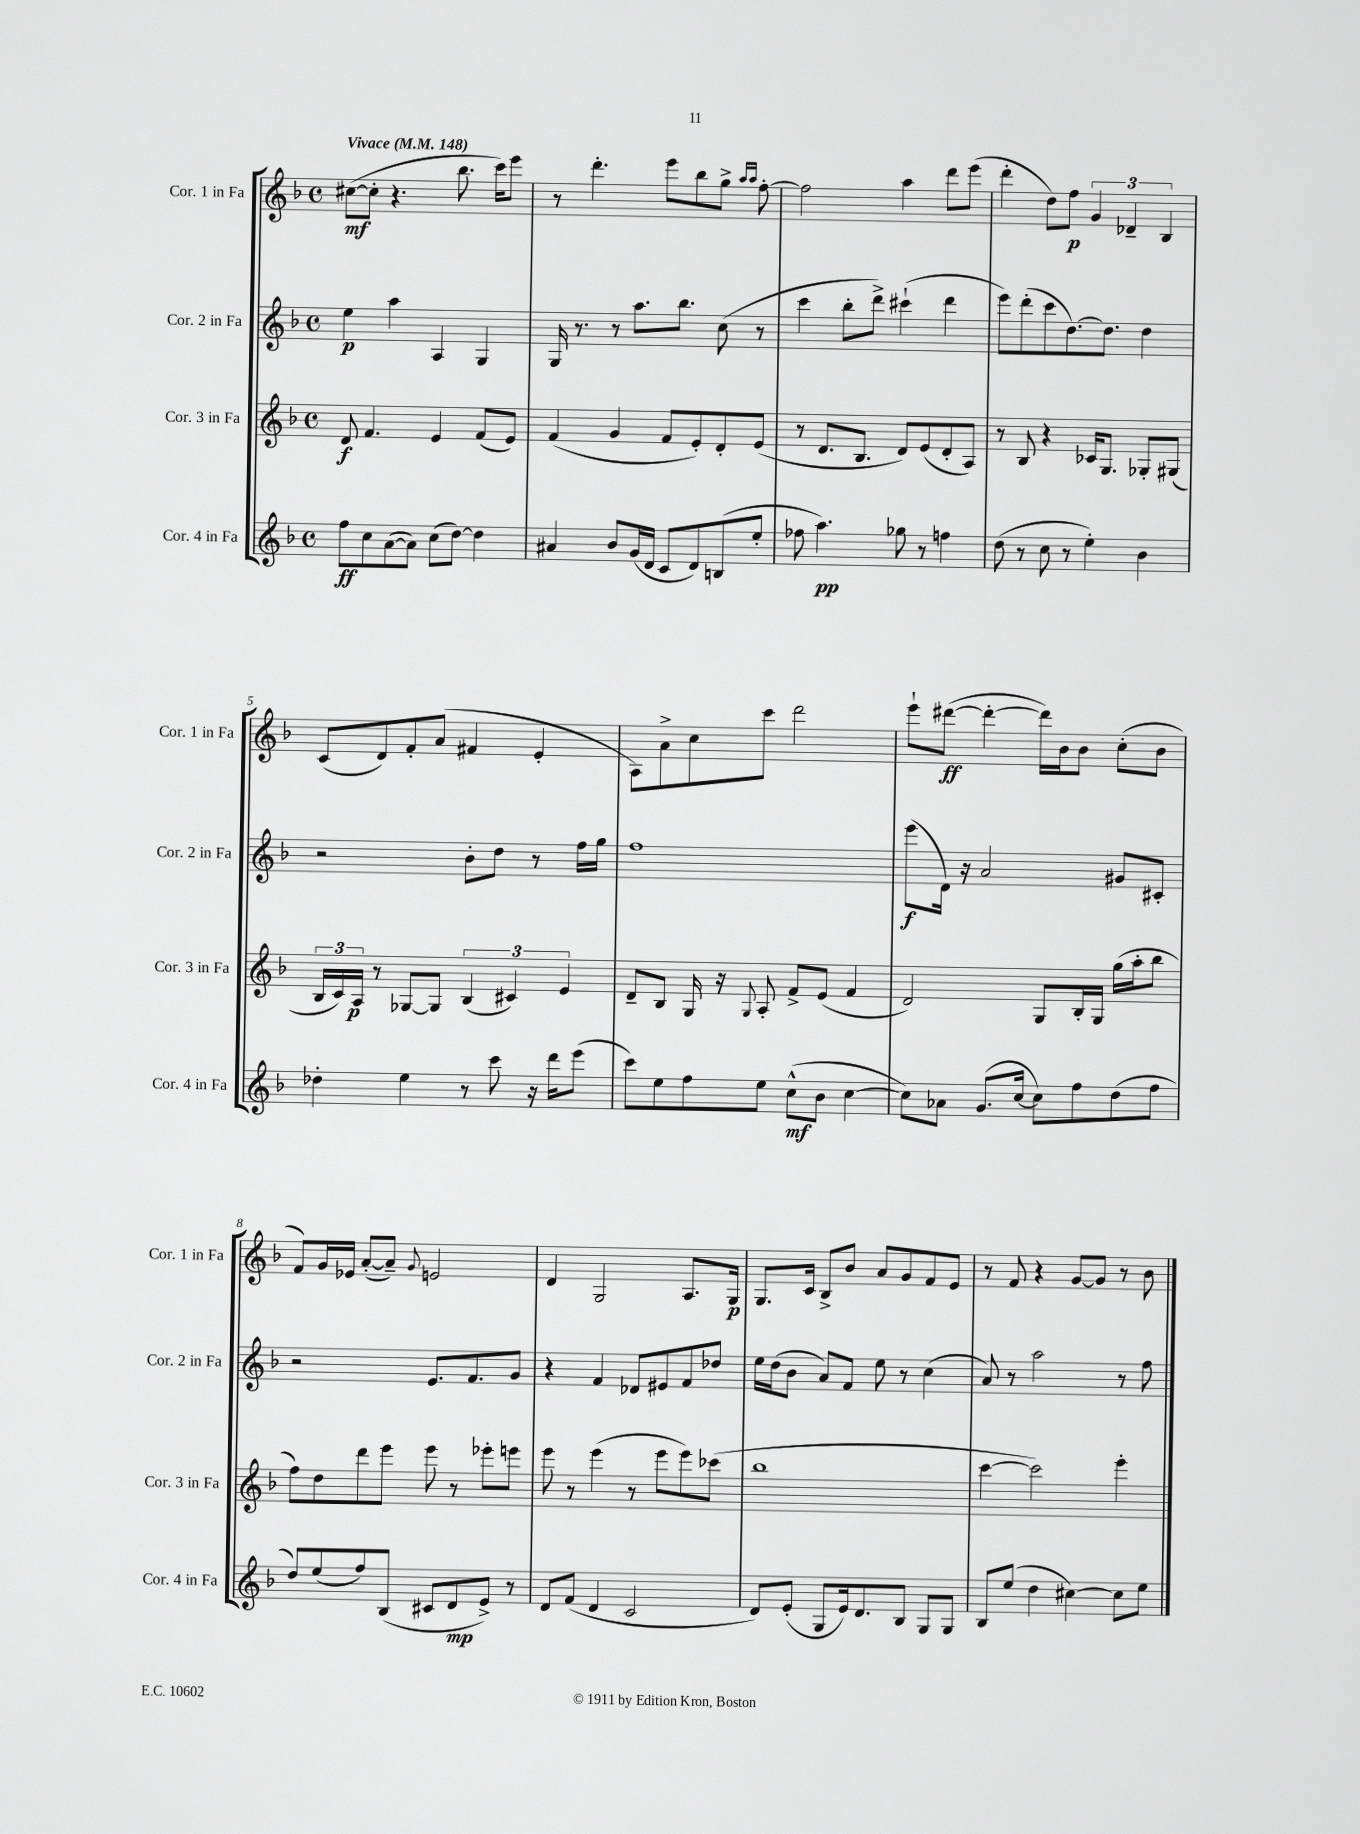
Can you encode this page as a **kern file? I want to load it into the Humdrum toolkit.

**kern	**dynam	**kern	**dynam	**kern	**dynam	**kern	**dynam
*part4	*part4	*part3	*part3	*part2	*part2	*part1	*part1
*staff4	*staff4	*staff3	*staff3	*staff2	*staff2	*staff1	*staff1
*I"Cor. 4 in Fa	*	*I"Cor. 3 in Fa	*	*I"Cor. 2 in Fa	*	*I"Cor. 1 in Fa	*
*I'Cor. 4 in Fa	*	*I'Cor. 3 in Fa	*	*I'Cor. 2 in Fa	*	*I'Cor. 1 in Fa	*
*clefG2	*	*clefG2	*	*clefG2	*	*clefG2	*
*k[b-]	*	*k[b-]	*	*k[b-]	*	*k[b-]	*
*M4/4	*	*M4/4	*	*M4/4	*	*M4/4	*
*met(c)	*	*met(c)	*	*met(c)	*	*met(c)	*
*MM148	*	*MM148	*	*MM148	*	*MM148	*
=1	=1	=1	=1	=1	=1	=1	=1
!	!	!	!	!	!	!LO:TX:a:B:t=Vivace	!
8ff\L	ff	8d/	f	4ee\	p	([8cc#X\L	mf
8cc\	.	4.f/	.	.	.	8cc#'\J]	.
([8a\	.	.	.	4aa\	.	4.r	.
8a\J])	.	.	.	.	.	.	.
(8cc\L	.	4e/	.	4A/	.	.	.
[8dd\J)	.	.	.	.	.	8.bb-\	.
4dd\]	.	(8f/L	.	4G/	.	.	.
.	.	.	.	.	.	16ccc\KL)	.
.	.	8e/J)	.	.	.	8eee\J	.
=2	=2	=2	=2	=2	=2	=2	=2
4a#X/	.	(4f/	.	16G/	.	8r	.
.	.	.	.	8.r	.	.	.
.	.	.	.	.	.	4.ddd'\	.
8b-/L	.	4g/	.	8r	.	.	.
(16g/L	.	.	.	8.aa\L	.	.	.
16d/JJ	.	.	.	.	.	.	.
8c/L	.	8f/L	.	.	.	8eee\L	.
.	.	.	.	8.bb-\J	.	.	.
8d/)	.	8e'/)	.	.	.	8bb-\	.
(8Bn/	.	8d'/	.	(8cc\	.	8gg^\J	.
.	.	.	.	.	.	16qqaa/LL	.
.	.	.	.	.	.	16qqaa/JJ	.
8ee'/J	.	(8e/J	.	8r	.	[8ff'\	.
=3	=3	=3	=3	=3	=3	=3	=3
8ff-X\	.	8r	.	4ccc\	.	2ff\]	.
4.aa\)	pp	8.d/L	.	.	.	.	.
.	.	.	.	8bb-'\L	.	.	.
.	.	8.B-/J	.	.	.	.	.
.	.	.	.	8ddd^\J)	.	.	.
8gg-X\	.	8d/L)	.	(4ccc#X`\	.	4aa\	.
8r	.	(8e/	.	.	.	.	.
4ffn\	.	8d'/	.	4ddd\	.	8ddd\L	.
.	.	8A/J)	.	.	.	(8eee\J	.
=4	=4	=4	=4	=4	=4	=4	=4
(8dd\	.	8r	.	8eee\L)	.	4ddd'\	.
8r	.	8B-/	.	(8ddd'\	.	.	.
8cc\	.	4r	.	8ccc\	.	8dd\L)	.
8r	.	.	.	[8.dd\)	.	8ff\J	p
4ee'\)	.	16c-X/KL	.	.	.	6g/	.
.	.	8.G/J	.	8.dd\J]	.	.	.
.	.	.	.	.	.	6d-X~/	.
4b-\	.	8G-X'/L	.	4dd\	.	.	.
.	.	.	.	.	.	6B-/	.
.	.	(8G#X/J	.	.	.	.	.
!!LO:LB:g=z
=5	=5	=5	=5	=5	=5	=5	=5
4dd-X'\	.	24B-/LL	.	2r	.	(8c/L	.
.	.	24c/)	.	.	.	.	.
.	.	24A/JJ	p	.	.	.	.
.	.	8r	.	.	.	8d/)	.
4ee\	.	[8G-X/L	.	.	.	8f'/	.
.	.	8G-/J]	.	.	.	(8a/J	.
8r	.	(6B-/	.	8b-'\L	.	4f#X/	.
8ccc\	.	.	.	8dd\J	.	.	.
.	.	6c#X/)	.	.	.	.	.
16r	.	.	.	8r	.	4e'/	.
16ddd\KL	.	.	.	.	.	.	.
.	.	6e/	.	.	.	.	.
(8eee\J	.	.	.	16ff\LL	.	.	.
.	.	.	.	16gg\JJ	.	.	.
=6	=6	=6	=6	=6	=6	=6	=6
8ccc\L)	.	8d~/L	.	1ff	.	8A\L)	.
8ee\	.	8B-/J	.	.	.	8a^\	.
8ff\	.	16G/	.	.	.	8cc\	.
.	.	16r	.	.	.	.	.
.	.	8qqG/	.	.	.	.	.
8ee\J	.	8A'/	.	.	.	8ccc\J	.
(8cc^^\L	mf	8f^/L	.	.	.	2ddd\	.
8b-\J	.	(8e/J	.	.	.	.	.
[4cc\	.	4f/	.	.	.	.	.
=7	=7	=7	=7	=7	=7	=7	=7
8cc\L])	.	2d/)	.	(8eee\L	f	8eee`\L	.
8a-X\J	.	.	.	16d\Jk)	.	([8ddd#X\J	ff
.	.	.	.	16r	.	.	.
(8.g/L	.	.	.	2a/	.	4ddd#'\_	.
[16cc/Jk	.	.	.	.	.	.	.
8cc\L])	.	8G/L	.	.	.	16ddd#\LL])	.
.	.	.	.	.	.	16b-\J	.
8ff\	.	16B-'/L	.	.	.	8b-\J	.
.	.	16G/JJ	.	.	.	.	.
(8dd\	.	(16gg\LL	.	8g#X/L	.	(8cc'\L	.
.	.	16aa'\J	.	.	.	.	.
8ff\J	.	8bb-\J	.	8c#X'/J	.	8b-\J	.
!!LO:LB:g=z
=8	=8	=8	=8	=8	=8	=8	=8
8dd/L)	.	8ff\L)	.	2r	.	8f/L)	.
(8ee/	.	8dd\	.	.	.	16g/L	.
.	.	.	.	.	.	16e-X/JJ	.
8ff/)	.	8ddd\	.	.	.	([8a'/L	.
(8B-/J	.	8eee\J	.	.	.	8a~/J])	.
.	.	.	.	.	.	8qqg/	.
8c#X/L	.	8eee\	.	8.e/L	.	2en/	.
8d/	mp	8r	.	.	.	.	.
.	.	.	.	8.f/	.	.	.
8e^/J)	.	8eee-X'\L	.	.	.	.	.
8r	.	8eeen\J	.	8g/J	.	.	.
=9	=9	=9	=9	=9	=9	=9	=9
8d/L	.	8eee\	.	4r	.	4d/	.
(8f/J	.	8r	.	.	.	.	.
4d/	.	(4eee\	.	4f/	.	2G/	.
2c/	.	8r	.	8d-X/L	.	.	.
.	.	8eee\L	.	8e#X/	.	.	.
.	.	8eee\)	.	8f/	.	8.A/L	.
.	.	(8ccc-X\J	.	8dd-X/J	.	.	.
.	.	.	.	.	.	16G/Jk	p
=10	=10	=10	=10	=10	=10	=10	=10
8d/L)	.	1bb-	.	16ee\LL	.	8.G/L	.
.	.	.	.	(16dd\J	.	.	.
(8e'/J	.	.	.	8b-\J	.	.	.
.	.	.	.	.	.	16c/Jk	.
8G/L	.	.	.	8a/L)	.	8B-^/L	.
16e/k)	.	.	.	8f/J	.	8b-/J	.
8.d/	.	.	.	.	.	.	.
.	.	.	.	8ee\	.	8a/L	.
8B-/J	.	.	.	8r	.	8g/	.
8G/L	.	.	.	(4cc\	.	8f/	.
8G/J	.	.	.	.	.	8e/J	.
=11	=11	=11	=11	=11	=11	=11	=11
8B-/L	.	[4ccc\	.	8a/)	.	8r	.
(8ee/J	.	.	.	8r	.	8f/	.
4dd\	.	2ccc\])	.	2aa\	.	4r	.
[4cc#X\)	.	.	.	.	.	[8g/L	.
.	.	.	.	.	.	8g/J]	.
8cc#\L]	.	4eee'\	.	8r	.	8r	.
8ee\J	.	.	.	8ff\	.	8b-\	.
==	==	==	==	==	==	==	==
*-	*-	*-	*-	*-	*-	*-	*-
